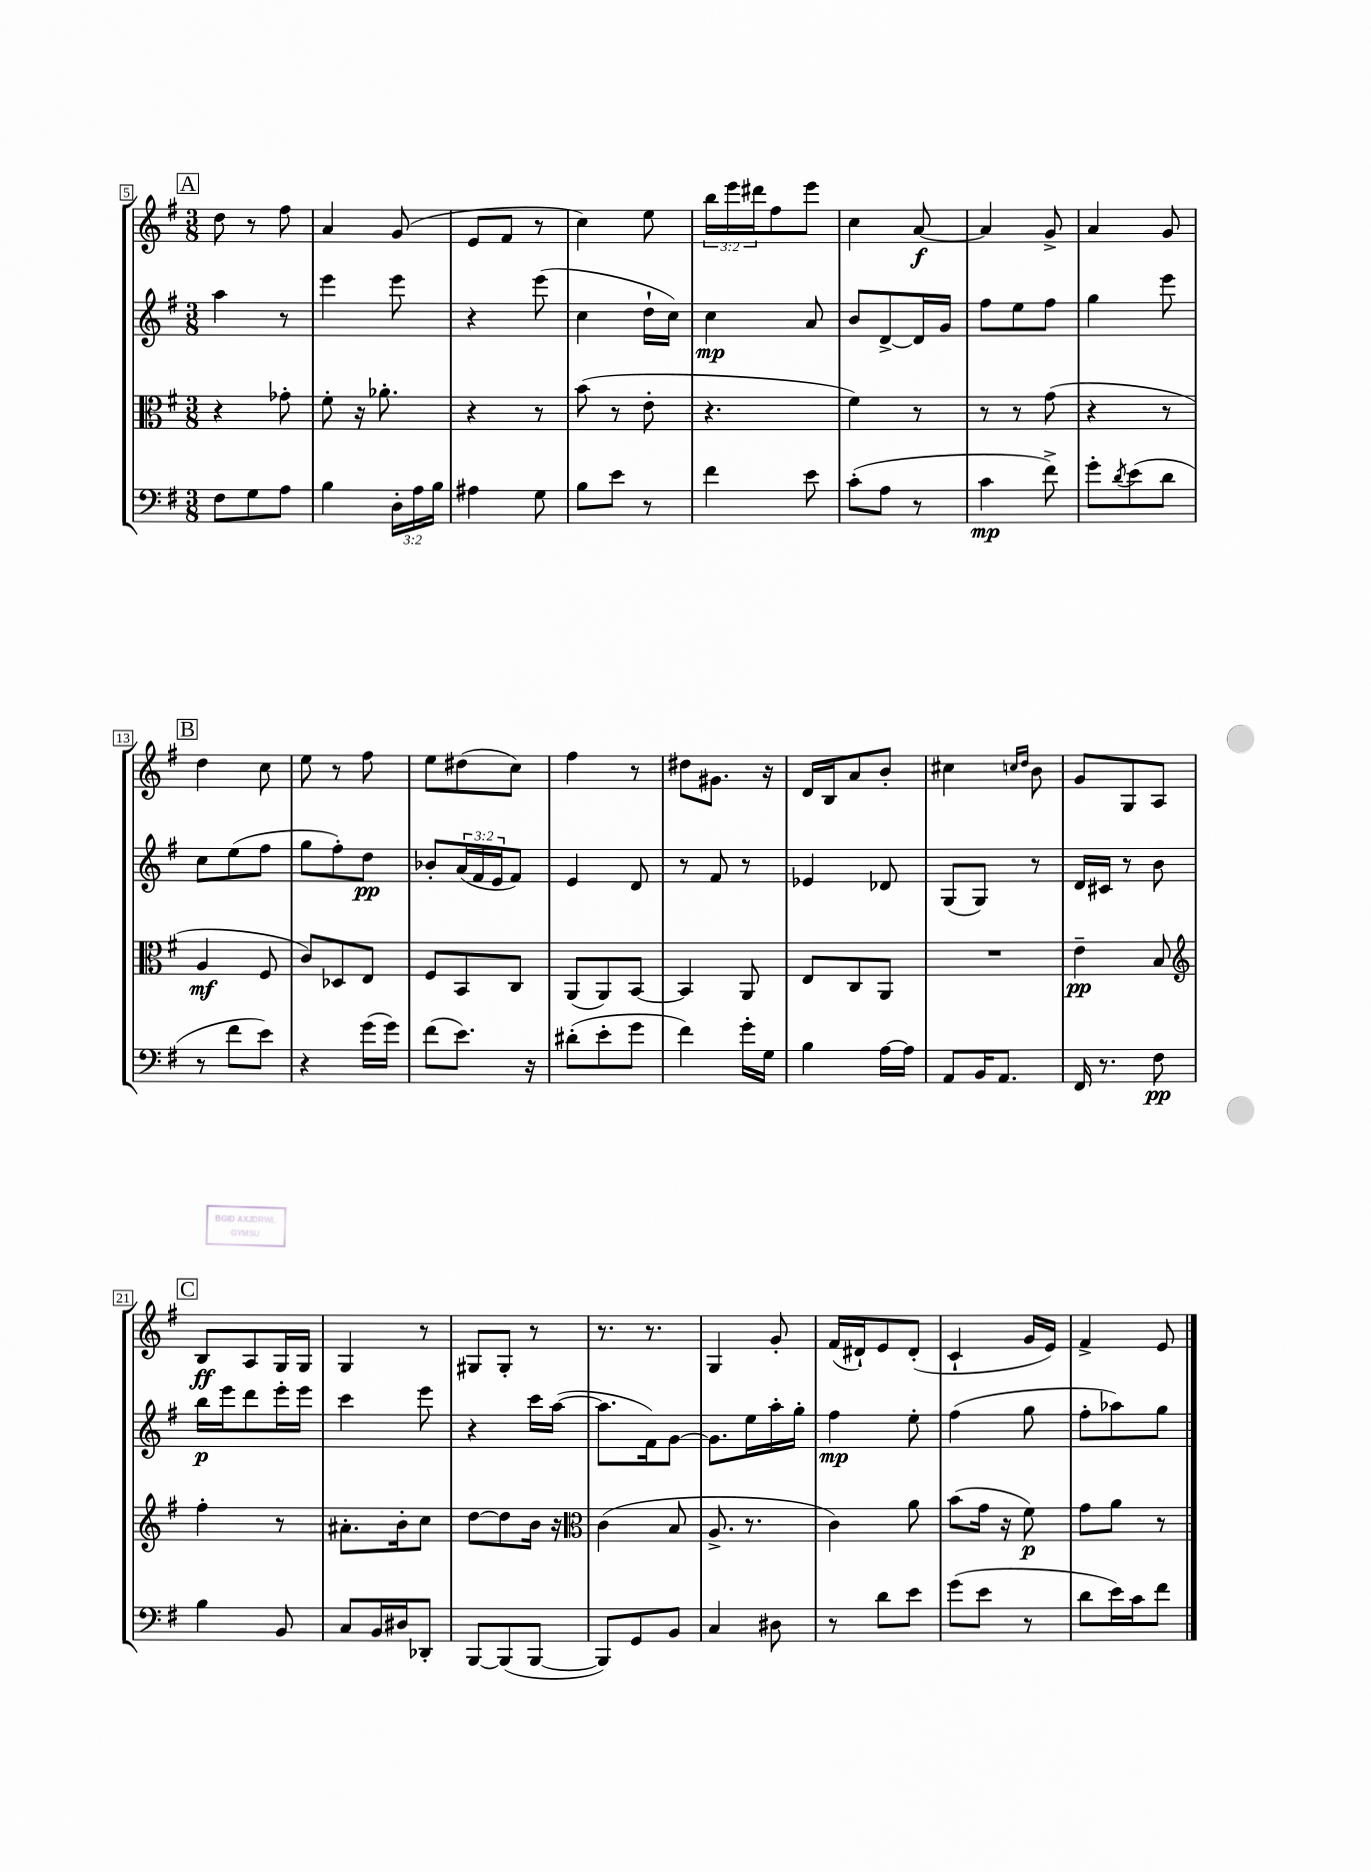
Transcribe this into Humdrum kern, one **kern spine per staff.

**kern	**kern	**kern	**kern
*staff4	*staff3	*staff2	*staff1
*clefF4	*clefC3	*clefG2	*clefG2
*k[f#]	*k[f#]	*k[f#]	*k[f#]
*M3/8	*M3/8	*M3/8	*M3/8
8F#\L	4r	4aa\	8dd\
8G\	.	.	8r
8A\J	8g-'\	8r	8ff#\
=	=	=	=
4B\	8f#'\	4eee\	4a/
.	16r	.	.
.	8.a-'\	.	.
24D'\LL	.	8eee\	(8g/
24A\	.	.	.
24B\JJ	.	.	.
=	=	=	=
4A#\	4r	4r	8e/L
.	.	.	8f#/J
8G\	8r	(8eee\	8r
=	=	=	=
8B\L	(8b\	4cc\	4cc\)
8e\J	8r	.	.
8r	8e'\	16dd`\LL	8ee\
.	.	16cc\JJ)	.
=	=	=	=
4f#\	4.r	4cc\	24bb\LL
.	.	.	24eee\
.	.	.	24ddd#\J
.	.	.	8ff#\
8e\	.	8a/	8eee\J
=	=	=	=
(8c'\L	4f#\)	8b/L	4cc\
8A\J	.	[8d^/	.
8r	8r	16d/]L	[8a/
.	.	16g/JJ	.
=	=	=	=
4c\	8r	8ff#\L	4a/]
.	8r	8ee\	.
8f#^\)	(8g\	8ff#\J	8g^/
=	=	=	=
8g'\L	4r	4gg\	4a/
8qd/	.	.	.
(8e\	.	.	.
8d\J	8r	8eee\	8g/
=	=	=	=
8r	4A/	8cc\L	4dd\
8f#\L	.	(8ee\	.
8e\J)	8F#/	8ff#\J	8cc\
=	=	=	=
4r	8c/L)	8gg\L	8ee\
.	8D-/	8ff#'\)	8r
(16g\LL	8E/J	8dd\J	8ff#\
16g\JJ)	.	.	.
=	=	=	=
(8f#\L	8F#/L	8b-'/L	8ee\L
8.e\J)	8BB/	(24a/L	(8dd#\
.	.	24f#/	.
.	.	24e/J	.
.	8C/J	8f#/J)	8cc\J)
16r	.	.	.
=	=	=	=
(8d#'\L	(8AA/L	4e/	4ff#\
8e'\	8AA/)	.	.
8g\J	[8BB/J	8d/	8r
=	=	=	=
4f#\)	4BB/]	8r	8dd#\L
.	.	8f#/	8.g#\J
16g'\LL	8AA/	8r	.
16G\JJ	.	.	16r
=	=	=	=
4B\	8E/L	4e-/	16d/LL
.	.	.	16B/J
.	8C/	.	8a/
[16A\LL	8AA/J	8d-/	8b'/J
16A\]JJ	.	.	.
=	=	=	=
8AA/L	4.r	(8G/L	4cc#\
16BB/K	.	8G/J)	.
8.AA/J	.	.	.
.	.	.	16qqcc/LL
.	.	.	16qqdd/JJ
.	.	8r	8b\
=	=	=	=
16FF#/	4e~\	16d/LL	8g/L
8.r	.	16c#/JJ	.
.	.	8r	8G/
8F#\	8B/	8b\	8A/J
=	=	=	=
*	*clefG2	*	*
4B\	4ff#'\	16bb\LL	8B/L
.	.	16eee\J	.
.	.	8ddd\	8A/
8BB/	8r	16eee'\L	16G/L
.	.	16eee\JJ	16G/JJ
=	=	=	=
8C/L	8.a#'\L	4ccc\	4G/
16BB/L	.	.	.
16D#/J	16b'\k	.	.
8DD-'/J	8cc\J	8eee\	8r
=	=	=	=
[8BBB/L	[8dd\L	4r	8G#/L
(8BBB/]	8dd\]	.	8G#'/J
[8BBB/J	16b\Jk	16ccc\LL	8r
.	16r	([16aa\JJ	.
=	=	=	=
*	*clefC3	*	*
8BBB/]L)	(4c\	8.aa\]L	8.r
8GG/	.	.	.
.	.	16f#\k)	8.r
8BB/J	8B/	[8g\J	.
=	=	=	=
4C/	8.A^/	8.g\]L	4G/
.	8.r	16ee\L	.
8D#\	.	16aa'\	8g'/
.	.	16gg'\JJ	.
=	=	=	=
8r	4c\)	4ff#\	(16f#/LL
.	.	.	16d#`/J)
8d\L	.	.	8e/
8e\J	8a\	8ee'\	(8d#'/J
=	=	=	=
(8g\L	(8b\L	(4ff#\	4c`/
8e\J	16g\Jk	.	.
.	16r	.	.
8r	8f#\)	8gg\	16g/LL
.	.	.	16e/JJ)
=	=	=	=
8d\L	8g\L	8ff#'\L	4f#^/
16e\L)	8a\J	8aa-\)	.
16c\J	.	.	.
8f#\J	8r	8gg\J	8e/
==	==	==	==
*-	*-	*-	*-
